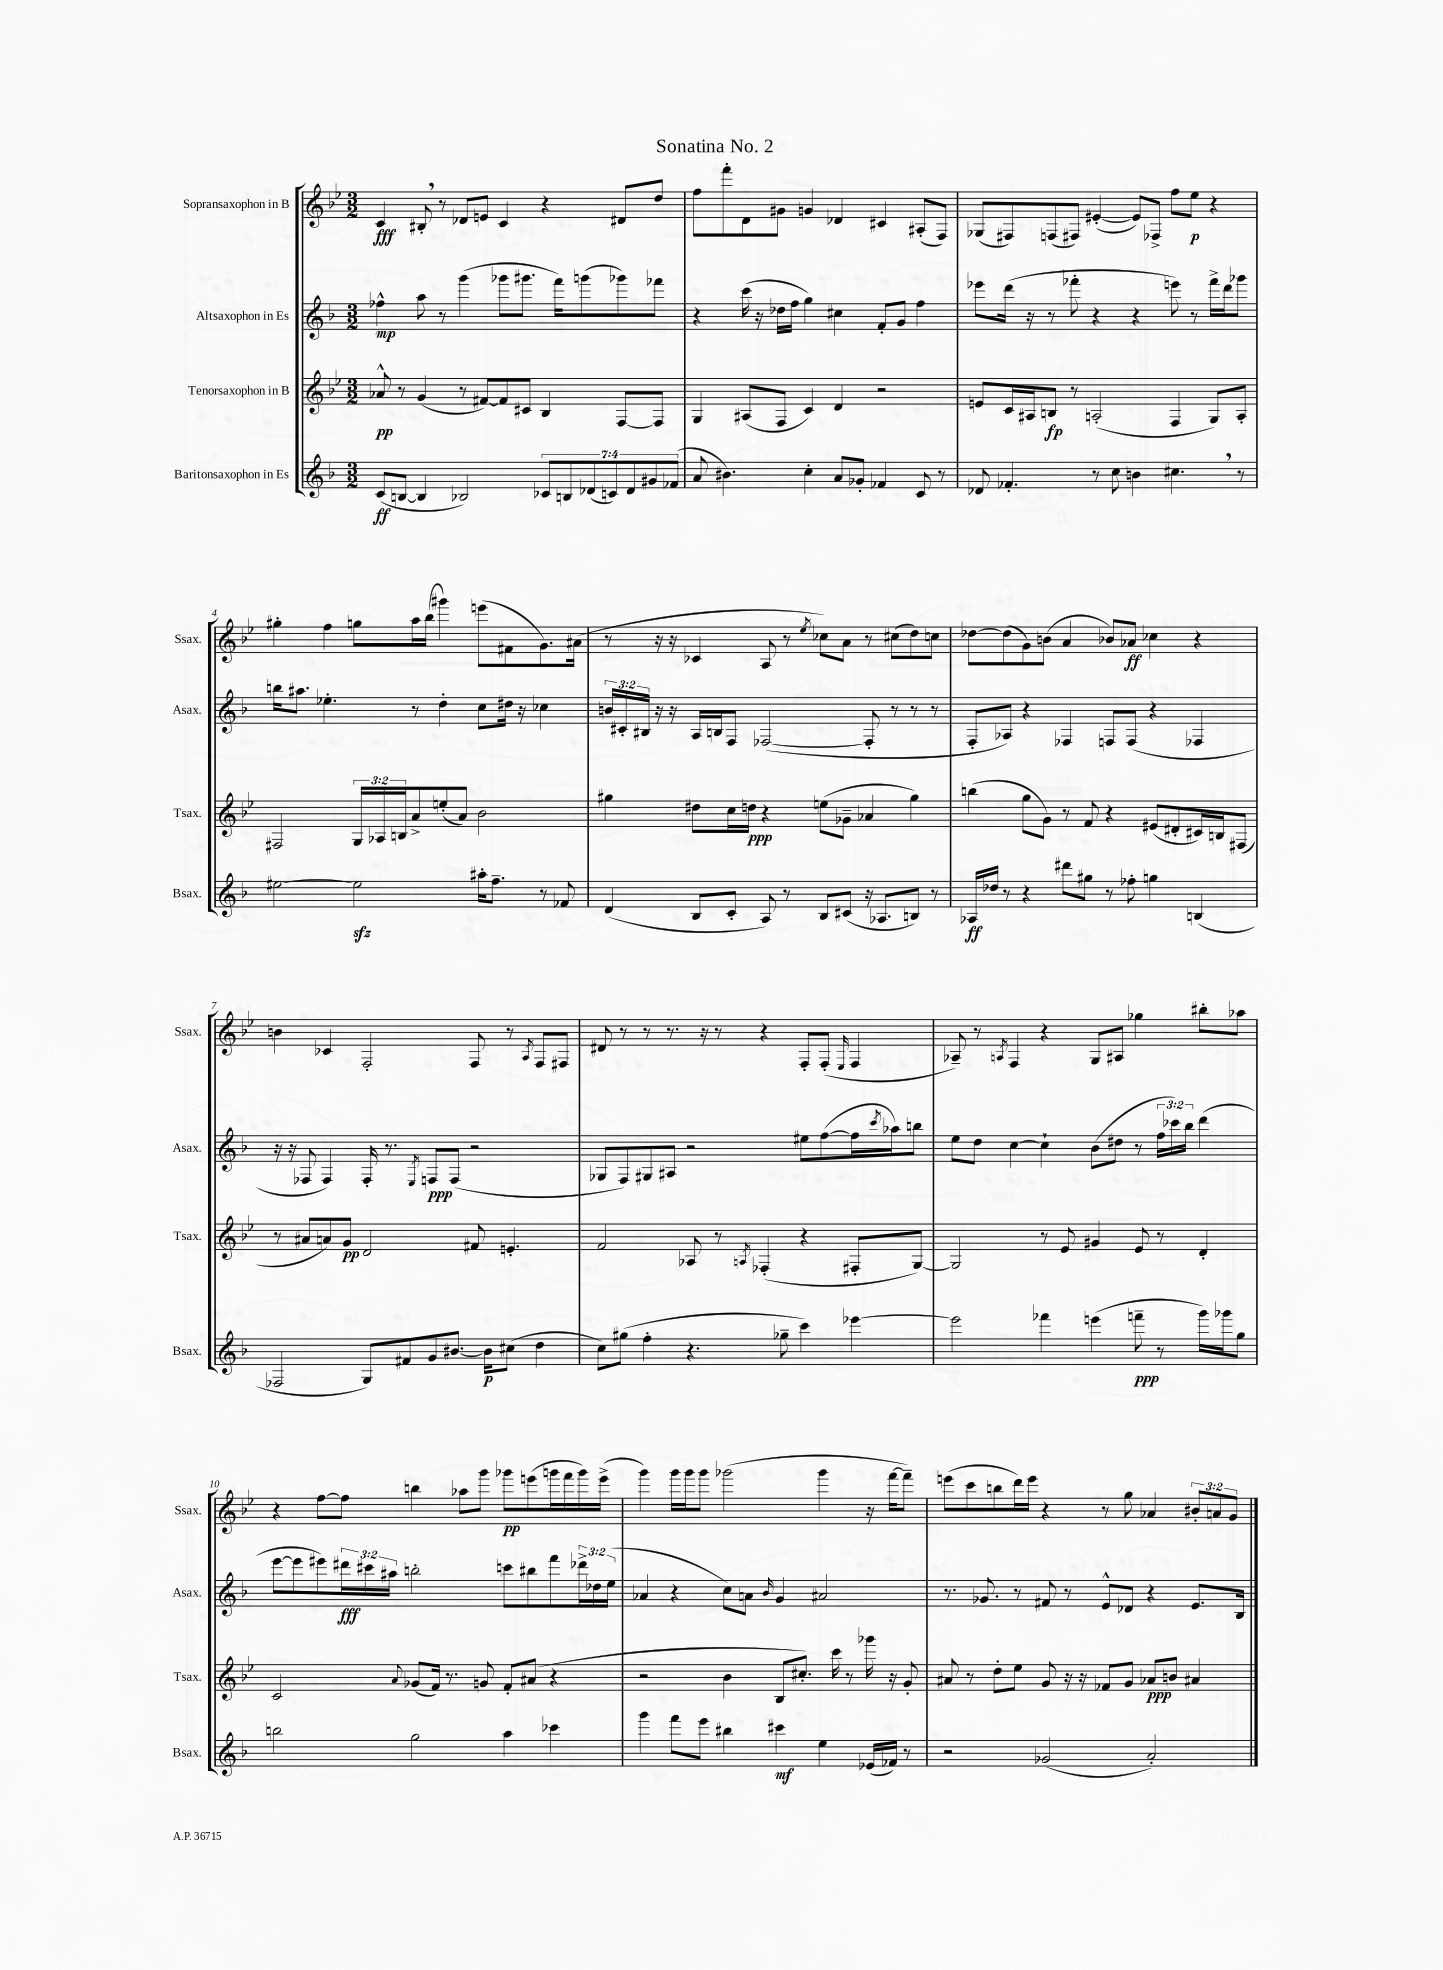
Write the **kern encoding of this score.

**kern	**kern	**kern	**kern
*staff4	*staff3	*staff2	*staff1
*clefG2	*clefG2	*clefG2	*clefG2
*k[b-]	*k[b-e-]	*k[b-]	*k[b-e-]
*M3/2	*M3/2	*M3/2	*M3/2
(8c	8a-^^	4ff-^^	4c
[8B	8r	.	.
4B]	(4g	8aa	8B#'
.	.	8r	8r
2B-)	8r	(4ggg	8d-
.	[8f#)	.	8e
.	8f#]	8ggg-	4c
.	8c#	8.ggg#	.
14c-	4B-	.	4r
.	.	16fff)	.
14B	.	.	.
.	.	(8ggg	.
(14d-	.	.	.
14c)	.	.	.
.	[8F	8ggg-)	8d#
14d-	.	.	.
14g#	.	.	.
.	8F]	8fff-	8dd
(14f-	.	.	.
=	=	=	=
8a	4G	4r	8ff
4.b#)	.	.	8fff'
.	(8A#	(16ccc	8d
.	.	16r	.
.	8F	16dd-	8g#
.	.	16ff	.
4cc'	4c)	4gg)	4g
8a	4d	4cc#	4d-
8g-'	.	.	.
4f-	2r	8f'	4c#
.	.	8g	.
8c	.	4ff	(8A#'
8r	.	.	8F)
=	=	=	=
8d-	8e	8eee-	(8G-
4.f-'	16c	(16ddd	8F#)
.	16A#	16r	.
.	8B	8r	(8F
.	8r	8fff-'	8F#)
8r	(2A'	4r	([4e#'
8cc	.	.	.
4b	.	4r	8e#])
.	.	.	8F-^
4.cc#	4F	8eee)	8ff
.	.	8r	8ee-
.	8G)	16fff-^	4r
.	.	16ddd	.
8r	8A'	8ggg-	.
=	=	=	=
[2ee#	2F#	16bb	4gg#'
.	.	8.aa#	.
.	.	4.ee-'	4ff
2ee#]	24G	.	8gg
.	24A-	.	.
.	24B	.	.
.	8a^	8r	16aa
.	.	.	(16bb-
.	(8ee'	4dd'	4ggg#)
.	8a)	.	.
16aa#'	2b-	8cc	(8eee
8.ff~	.	.	.
.	.	16dd#	8f#
.	.	16r	.
8r	.	4cc-	8.g)
8f-	.	.	.
.	.	.	(16a#
=	=	=	=
(4d	4gg#	24b	8r
.	.	24c#'	.
.	.	24B#	.
.	.	16r	16r
.	.	16r	16r
8B-	8dd#	16A	4c-
.	.	16B	.
8c'	16cc	8F	.
.	16dd	.	.
8A)	4r	([2F-	8A
8r	.	.	8r
.	.	.	8qee-
8B-	(8ee	.	8cc-)
(8c#	8g-~	.	8a
16r	4a-	8F-']	8r
8.A-	.	.	.
.	.	8r	(8cc#
8B)	4gg#)	8r	8dd)
8r	.	8r	8cc
=	=	=	=
16A-	(4bb	8F'	[8dd-
16dd-	.	.	.
8r	.	8A-)	(8dd-]
4r	8gg	4r	8g)
.	8g)	.	(8b
8ddd#	8r	4F-	4a
8gg#	8f	.	.
8r	4r	8F	8b-)
8ff-'	.	(8F	8a-
4gg	(8e#	4r	4cc-
.	8d#'	.	.
(4B	16c#)	4F-	4r
.	16B	.	.
.	(8F#	.	.
=	=	=	=
2F-	8r	16r	4b
.	.	16r	.
.	8a#	8F-	.
.	8a)	4F-)	4c-
.	8g	.	.
8G)	2d	16F-'	2F'
.	.	8.r	.
8f#	.	.	.
.	.	8qE	.
8g	.	8F	.
[8.b#	.	(8F	.
.	8f#	2r	8F
16b#]	.	.	.
(8cc#	4.e'	.	8r
.	.	.	8qA
4dd	.	.	8F
.	.	.	8F#
=	=	=	=
8cc)	2f	8G-	8d#
(8gg#	.	8F)	8r
4ff'	.	8G#	8r
.	.	8A#	8.r
4.r	8A-	2r	.
.	.	.	16r
.	8r	.	8r
.	8qA	.	.
.	(4F-'	.	4r
8gg-~	.	.	.
4ccc)	4r	8ee#	8F'
.	.	([8ff	(8F'
.	.	.	16qqE-
[4eee-	8F#'	16ff]	4F
.	.	8qccc	.
.	.	16aa-)	.
.	[8G)	8bb	.
=	=	=	=
2eee-]	2G]	8ee	8A-~)
.	.	8dd	8r
.	.	.	8qA
.	.	[4cc	4F
4fff-	8r	4cc`]	4r
.	8e-	.	.
(4eee	4g#	(8b-	8G
.	.	8dd#	8A#
8fff~	8e-	8r	4gg-
8r	8r	24ff	.
.	.	24ccc-)	.
.	.	24bb-	.
16ggg)	4d'	(4ddd	8bb#'
16ggg-	.	.	.
8gg	.	.	8aa-
=	=	=	=
2bb	2c	[8eee	4r
.	.	8eee]	.
.	.	8eee#)	[8ff
.	.	24ddd#	8ff]
.	.	24ccc#	.
.	.	24aa#	.
.	8qqa	.	.
2gg	(8g-	2bb'	4bb
.	16f)	.	.
.	8.r	.	.
.	.	.	8aa-
.	8g	.	8ggg
4aa	8f'	8ccc	8ggg-
.	(8a#	8bb#	(8eee
4ccc-	4r	8fff	16ggg
.	.	.	16fff
.	.	24ddd-^	16ggg)
.	.	24dd-	.
.	.	.	(16eee^
.	.	(24ee	.
=	=	=	=
4ggg	2r	4a-	4ggg)
8fff	.	4r	16ggg
.	.	.	16ggg
8eee	.	.	8ggg
4bb#	4b-	8cc)	(2ggg-
.	.	8a	.
.	.	16qqb-	.
4ccc#	8B-	4g	.
.	8.cc#')	.	.
4ee	.	2a#	4ggg-
.	16ccc	.	.
.	8r	.	.
(16e-	16ggg-	.	16r
16f-)	16r	.	[16fff
8r	8g'	.	8fff~])
=	=	=	=
2r	8a#	8.r	(8eee
.	8r	.	8ccc
.	.	8.g-	.
.	8dd'	.	8bb
.	8ee-	8r	16ddd)
.	.	.	16eee
(2g-	8g	8f#	4r
.	16r	8r	.
.	16r	.	.
.	8f-	8e^^	8r
.	8g	8d-	8gg
2a')	8a-	4r	4a-
.	8b	.	.
.	4a#	8.e	12b#'
.	.	.	12a
.	.	.	12g
.	.	16B-	.
==	==	==	==
*-	*-	*-	*-
